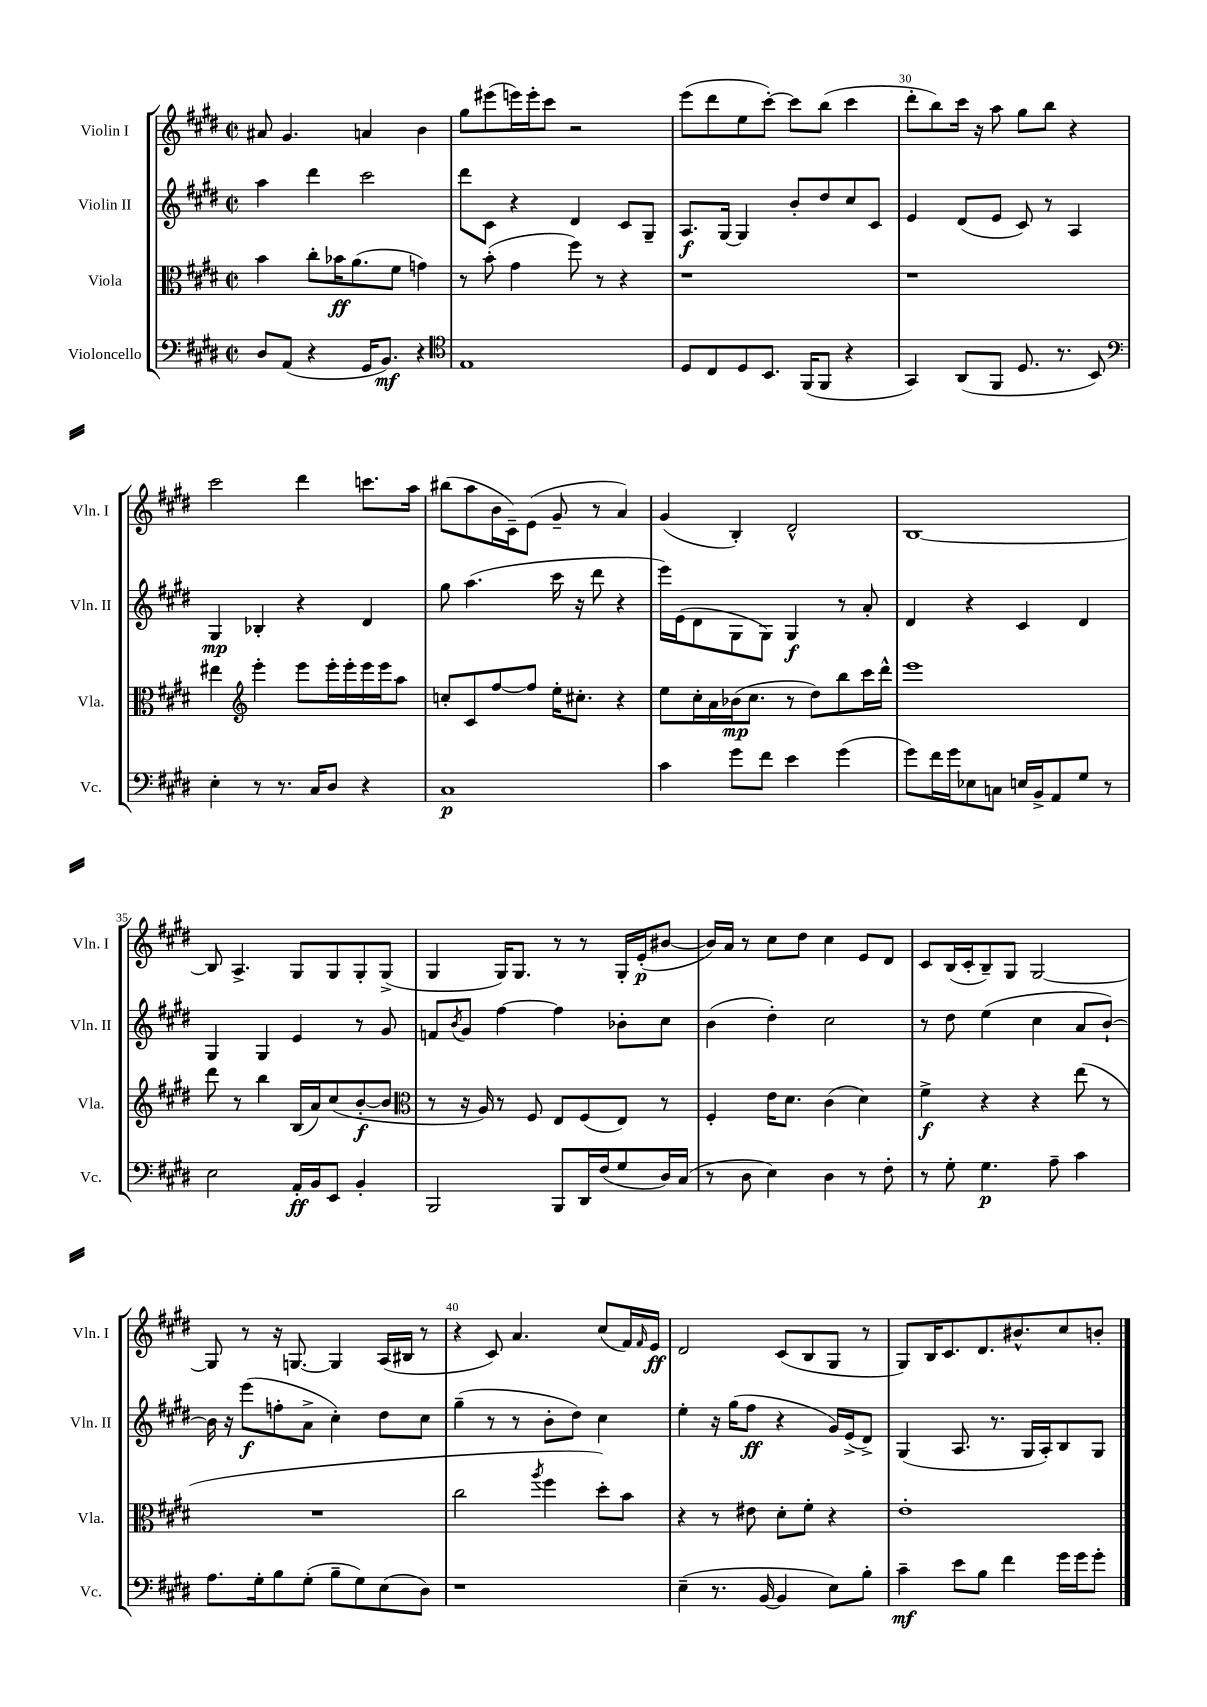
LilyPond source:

<<
\new StaffGroup <<
\new Staff = "s0" \with { instrumentName = "Violin I" shortInstrumentName = "Vln. I" } {
    \clef treble \key e \major \defaultTimeSignature \time 2/2
    ais'8 gis'4. a'4 b'4 |
    gis''8 eis'''8( e'''16) e'''16-. cis'''8 r2 |
    e'''8( dis'''8 e''8 cis'''8~-.) cis'''8 b''8( cis'''4 |
    dis'''8-. b''8) cis'''16 r16 a''8 gis''8 b''8 r4 |
    cis'''2 dis'''4 c'''8. a''16 |
    bis''8( a''8 b'16 cis'16--) e'8( gis'8-- r8 a'4) |
    gis'4( b4-.) dis'2-^ |
    b1~ |
    b8 a4.-> gis8 gis8 gis8-. gis8->( |
    gis4 gis16) gis8. r8 r8 gis16-. e'16-.\p( bis'8~ |
    bis'16) a'16 r8 cis''8 dis''8 cis''4 e'8 dis'8 |
    cis'8 b16( cis'16-. b8--) gis8 gis2~ |
    gis8 r8 r16 g8.~ g4 a16( bis16 r8 |
    r4 cis'8) a'4. cis''8( fis'16) \grace { fis'16 } e'16\ff |
    dis'2 cis'8( b8 gis8 r8 |
    gis8) b16 cis'8. dis'8. bis'8.-^ cis''8 b'8-. \bar "|." |
}
\new Staff = "s1" \with { instrumentName = "Violin II" shortInstrumentName = "Vln. II" } {
    \clef treble \key e \major \defaultTimeSignature \time 2/2
    a''4 dis'''4 cis'''2 |
    dis'''8 cis'8 r4 dis'4 cis'8 gis8-- |
    a8.\f gis16~ gis4 b'8-. dis''8 cis''8 cis'8 |
    e'4 dis'8( e'8 cis'8) r8 a4 |
    gis4\mp bes4-. r4 dis'4 |
    gis''8 a''4.( cis'''16 r16 dis'''8 r4 |
    e'''16) e'16( dis'8 gis8 gis8) gis4\f r8 a'8-. |
    dis'4 r4 cis'4 dis'4 |
    gis4 gis4 e'4 r8 gis'8 |
    f'8 \acciaccatura { b'8 } gis'8 fis''4~ fis''4 bes'8-. cis''8 |
    b'4( dis''4-.) cis''2 |
    r8 dis''8 e''4( cis''4 a'8 b'8~-!) |
    b'16 r16 e'''8\f( f''8-. a'8-> cis''4-.) dis''8 cis''8 |
    gis''4--( r8 r8 b'8-. dis''8) cis''4 |
    e''4-. r16 gis''16( fis''8\ff r4 gis'16) e'16->( dis'8->) |
    gis4( a8. r8. gis16 a16-.) b8 gis8 \bar "|." |
}
\new Staff = "s2" \with { instrumentName = "Viola" shortInstrumentName = "Vla." } {
    \clef alto \key e \major \defaultTimeSignature \time 2/2
    b'4 cis''8-. bes'16\ff a'8.( fis'8 g'4) |
    r8 b'8-.( gis'4 fis''8) r8 r4 |
    r1 |
    r1 |
    eis''4 \clef treble e'''4-. e'''8 e'''16-. e'''16-. e'''16 e'''16 a''8 |
    c''8-. cis'8 fis''8~ fis''8 e''16-. cis''8.-. r4 |
    e''8 cis''16-. a'16 bes'16\mp( cis''8. r8 dis''8) b''8 cis'''16 dis'''16-^ |
    e'''1 |
    dis'''8 r8 b''4 b16( a'16) cis''8( b'8~-.\f b'8 |
    \clef alto r8 r16 a16) r8 fis8 e8 fis8( e8) r8 |
    fis4-. e'16 dis'8. cis'4( dis'4) |
    fis'4->\f r4 r4 e''8( r8 |
    R1 |
    cis''2 \acciaccatura { a''8 } fis''4 dis''8-.) b'8 |
    r4 r8 eis'8 dis'8-. fis'8-. r4 |
    e'1-. \bar "|." |
}
\new Staff = "s3" \with { instrumentName = "Violoncello" shortInstrumentName = "Vc." } {
    \clef bass \key e \major \defaultTimeSignature \time 2/2
    dis8 a,8( r4 gis,16 b,8.\mf) r4 |
    \clef tenor e1 |
    dis8 cis8 dis8 b,8. fis,16( fis,8 r4 |
    gis,4) a,8( fis,8 dis8. r8. b,8) |
    \clef bass e4-. r8 r8. cis16 dis8 r4 |
    cis1\p |
    cis'4 gis'8 fis'8 e'4 gis'4( |
    gis'8) fis'16 gis'16 ees8 c8 e16 b,16-> a,8 gis8 r8 |
    e2 a,16-.\ff b,16 e,8 b,4-. |
    b,,2 b,,8 dis,16 fis16( gis8 dis16) cis16( |
    r8 dis8 e4) dis4 r8 fis8-. |
    r8 gis8-. gis4.\p a8-- cis'4 |
    a8. gis16-. b8 gis8-.( b8-- gis8) e8( dis8) |
    r1 |
    e4--( r8. b,16~ b,4 e8) b8-. |
    cis'4--\mf e'8 b8 fis'4 gis'16 gis'16 gis'8-. \bar "|." |
}
>>
>>
\layout { \context { \Score currentBarNumber = #27 \override BarNumber.break-visibility = ##(#f #t #t) barNumberVisibility = #(every-nth-bar-number-visible 5) } }
